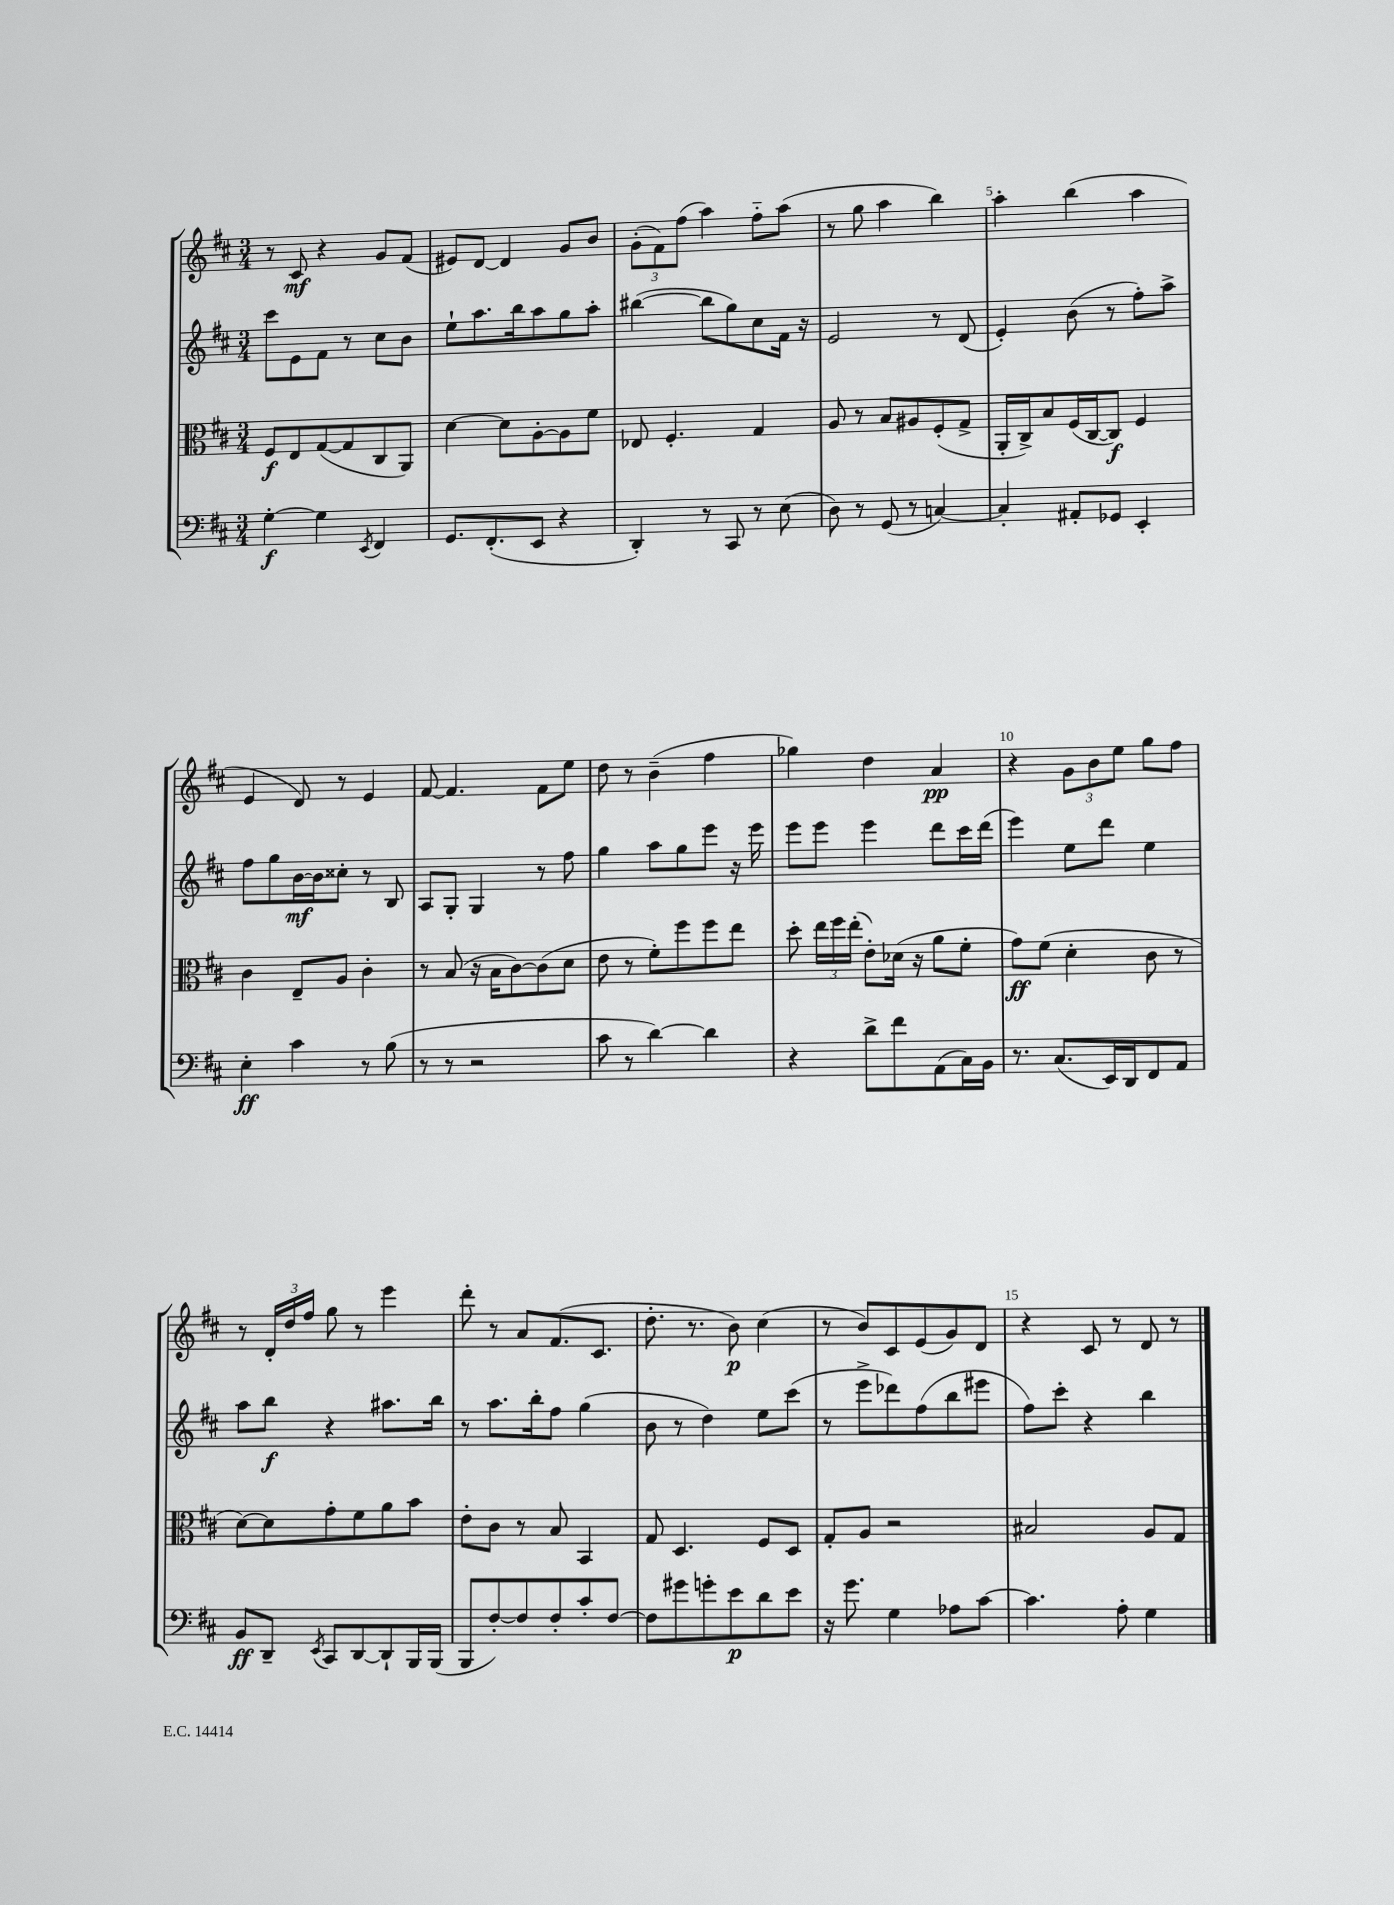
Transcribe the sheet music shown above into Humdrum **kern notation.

**kern	**dynam	**kern	**dynam	**kern	**dynam	**kern	**dynam
*part4	*part4	*part3	*part3	*part2	*part2	*part1	*part1
*staff4	*staff4	*staff3	*staff3	*staff2	*staff2	*staff1	*staff1
*clefF4	*	*clefC3	*	*clefG2	*	*clefG2	*
*k[f#c#]	*	*k[f#c#]	*	*k[f#c#]	*	*k[f#c#]	*
*M3/4	*	*M3/4	*	*M3/4	*	*M3/4	*
=1	=1	=1	=1	=1	=1	=1	=1
[4G'\	f	8F#/L	f	8ccc#\L	.	8r	.
.	.	8E/	.	8e\	.	8c#/	mf
4G\]	.	([8G/	.	8f#\J	.	4r	.
.	.	8G/]	.	8r	.	.	.
8qEE/	.	.	.	.	.	.	.
4FF#/	.	8C#/	.	8cc#\L	.	8g/L	.
.	.	8AA/J)	.	8b\J	.	(8f#/J	.
=2	=2	=2	=2	=2	=2	=2	=2
8.GG/L	.	[4d\	.	8ee`\L	.	8e#X/L)	.
.	.	.	.	8.aa\	.	[8d/J	.
(8.FF#'/	.	.	.	.	.	.	.
.	.	8d\L]	.	.	.	4d/]	.
.	.	.	.	16bb\k	.	.	.
8EE/J	.	[8A'\	.	8aa\	.	.	.
4r	.	8A\]	.	8gg\	.	8g/L	.
.	.	8f#\J	.	8aa'\J	.	8b/J	.
=3	=3	=3	=3	=3	=3	=3	=3
4DD'/)	.	8E-X/	.	([4bb#X\	.	(12g'\L	.
.	.	.	.	.	.	12f#\)	.
.	.	4.F#'/	.	.	.	.	.
.	.	.	.	.	.	(12ff#\J	.
8r	.	.	.	8bb#\L]	.	4aa\)	.
8CC#/	.	.	.	8gg\)	.	.	.
8r	.	4G/	.	8cc#\	.	8ff#\L	.
(8E\	.	.	.	16f#\Jk	.	(8aa\J	.
.	.	.	.	16r	.	.	.
=4	=4	=4	=4	=4	=4	=4	=4
8D\)	.	8A/	.	2e/	.	8r	.
8r	.	8r	.	.	.	8gg\	.
(8GG/	.	8B/L	.	.	.	4aa\	.
8r	.	8A#X/	.	.	.	.	.
[4Cn/)	.	(8F#'/	.	8r	.	4bb\)	.
.	.	8G^/J	.	(8d/	.	.	.
=5	=5	=5	=5	=5	=5	=5	=5
4C'/]	.	16AA'/LL	.	4e'/)	.	4aa'\	.
.	.	16C#^/J)	.	.	.	.	.
.	.	8B/	.	.	.	.	.
8AA#X'/L	.	(16F#/L	.	(8b\	.	(4bb\	.
.	.	[16C#/J	.	.	.	.	.
8GG-X/J	.	8C#/J])	f	8r	.	.	.
4EE'/	.	4F#/	.	8ff#'\L)	.	4aa\	.
.	.	.	.	8aa^\J	.	.	.
!!LO:LB:g=z
=6	=6	=6	=6	=6	=6	=6	=6
4E'\	ff	4c#\	.	8ff#\L	.	4e/	.
.	.	.	.	8gg\	.	.	.
4c#\	.	8E~/L	.	[16b\L	mf	8d/)	.
.	.	.	.	16b\J]	.	.	.
.	.	8A/J	.	8cc##X'\J	.	8r	.
8r	.	4c#'\	.	8r	.	4e/	.
(8B\	.	.	.	8B/	.	.	.
=7	=7	=7	=7	=7	=7	=7	=7
8r	.	8r	.	8A/L	.	[8f#/	.
8r	.	(8B/	.	8G'/J	.	4.f#/]	.
2r	.	16r	.	4G/	.	.	.
.	.	16B\KL	.	.	.	.	.
.	.	[8c#\)	.	.	.	.	.
.	.	(8c#\]	.	8r	.	8f#\L	.
.	.	8d\J	.	8ff#\	.	8ee\J	.
=8	=8	=8	=8	=8	=8	=8	=8
8c#\	.	8e\	.	4gg\	.	8dd\	.
8r	.	8r	.	.	.	8r	.
[4d\)	.	8f#'\L)	.	8aa\L	.	(4b~\	.
.	.	8ff#\	.	8gg\	.	.	.
4d\]	.	8ff#\	.	8eee\J	.	4ff#\	.
.	.	8ee\J	.	16r	.	.	.
.	.	.	.	16eee\	.	.	.
=9	=9	=9	=9	=9	=9	=9	=9
4r	.	8dd'\	.	8eee\L	.	4gg-X\)	.
.	.	24ee\LL	.	8eee\J	.	.	.
.	.	24ff#\	.	.	.	.	.
.	.	(24ee'\JJ	.	.	.	.	.
8d^\L	.	8e'\L)	.	4eee\	.	4dd\	.
8f#\	.	(16d-X\Jk	.	.	.	.	.
.	.	16r	.	.	.	.	.
(8AA\	.	8a\L	.	8ddd\L	.	4a/	pp
16C#\L)	.	8f#'\J	.	16ccc#\L	.	.	.
16BB\JJ	.	.	.	(16ddd\JJ	.	.	.
=10	=10	=10	=10	=10	=10	=10	=10
8.r	.	8g\L)	ff	4eee\)	.	4r	.
.	.	(8f#\J	.	.	.	.	.
(8.C#/L	.	.	.	.	.	.	.
.	.	4d'\	.	8ee\L	.	12g\L	.
.	.	.	.	.	.	12b\	.
16EE/L)	.	.	.	8ddd\J	.	.	.
.	.	.	.	.	.	12ee\J	.
16DD/J	.	.	.	.	.	.	.
8FF#/	.	8c#\	.	4ee\	.	8gg\L	.
8AA/J	.	8r	.	.	.	8ff#\J	.
!!LO:LB:g=z
=11	=11	=11	=11	=11	=11	=11	=11
8BB/L	ff	[8d\L)	.	8aa\L	.	8r	.
8DD~/J	.	8d\]	.	8bb\J	f	24d'/LL	.
.	.	.	.	.	.	24dd/	.
.	.	.	.	.	.	24ff#/JJ	.
8qEE/	.	.	.	.	.	.	.
8CC#/L	.	8g'\	.	4r	.	8gg\	.
[8DD/	.	8f#\	.	.	.	8r	.
8DD`/]	.	8a\	.	8.aa#X\L	.	4eee\	.
16BBB/L	.	8b\J	.	.	.	.	.
(16BBB/JJ	.	.	.	16bb\Jk	.	.	.
=12	=12	=12	=12	=12	=12	=12	=12
8BBB/L	.	8e'\L	.	8r	.	8ddd'\	.
[8F#'/)	.	8c#\J	.	8.aa\L	.	8r	.
8F#/]	.	8r	.	.	.	8a/L	.
.	.	.	.	16bb'\k	.	.	.
8F#'/	.	8B/	.	8ff#\J	.	(8.f#/	.
8c#'/	.	4BB/	.	(4gg\	.	.	.
.	.	.	.	.	.	8.c#/J	.
[8F#/J	.	.	.	.	.	.	.
=13	=13	=13	=13	=13	=13	=13	=13
8F#\L]	.	8G/	.	8b\	.	8.dd'\	.
8g#X\	.	4.D/	.	8r	.	.	.
.	.	.	.	.	.	8.r	.
8gn'\	.	.	.	4dd\)	.	.	.
8e\	p	.	.	.	.	8b\)	p
8d\	.	8F#/L	.	8ee\L	.	(4cc#\	.
8e\J	.	8D/J	.	(8ccc#\J	.	.	.
=14	=14	=14	=14	=14	=14	=14	=14
16r	.	8G'/L	.	8r	.	8r	.
8.g\	.	.	.	.	.	.	.
.	.	8A/J	.	8eee^\L	.	8b/L)	.
4G\	.	2r	.	8ddd-X\)	.	8c#/	.
.	.	.	.	(8ff#\	.	(8e/	.
8A-X\L	.	.	.	8bb\	.	8g/)	.
[8c#\J	.	.	.	8eee#X\J	.	8d/J	.
=15	=15	=15	=15	=15	=15	=15	=15
4.c#\]	.	2B#X/	.	8ff#\L)	.	4r	.
.	.	.	.	8ccc#'\J	.	.	.
.	.	.	.	4r	.	8c#/	.
8A'\	.	.	.	.	.	8r	.
4G\	.	8A/L	.	4bb\	.	8d/	.
.	.	8G/J	.	.	.	8r	.
==	==	==	==	==	==	==	==
*-	*-	*-	*-	*-	*-	*-	*-
